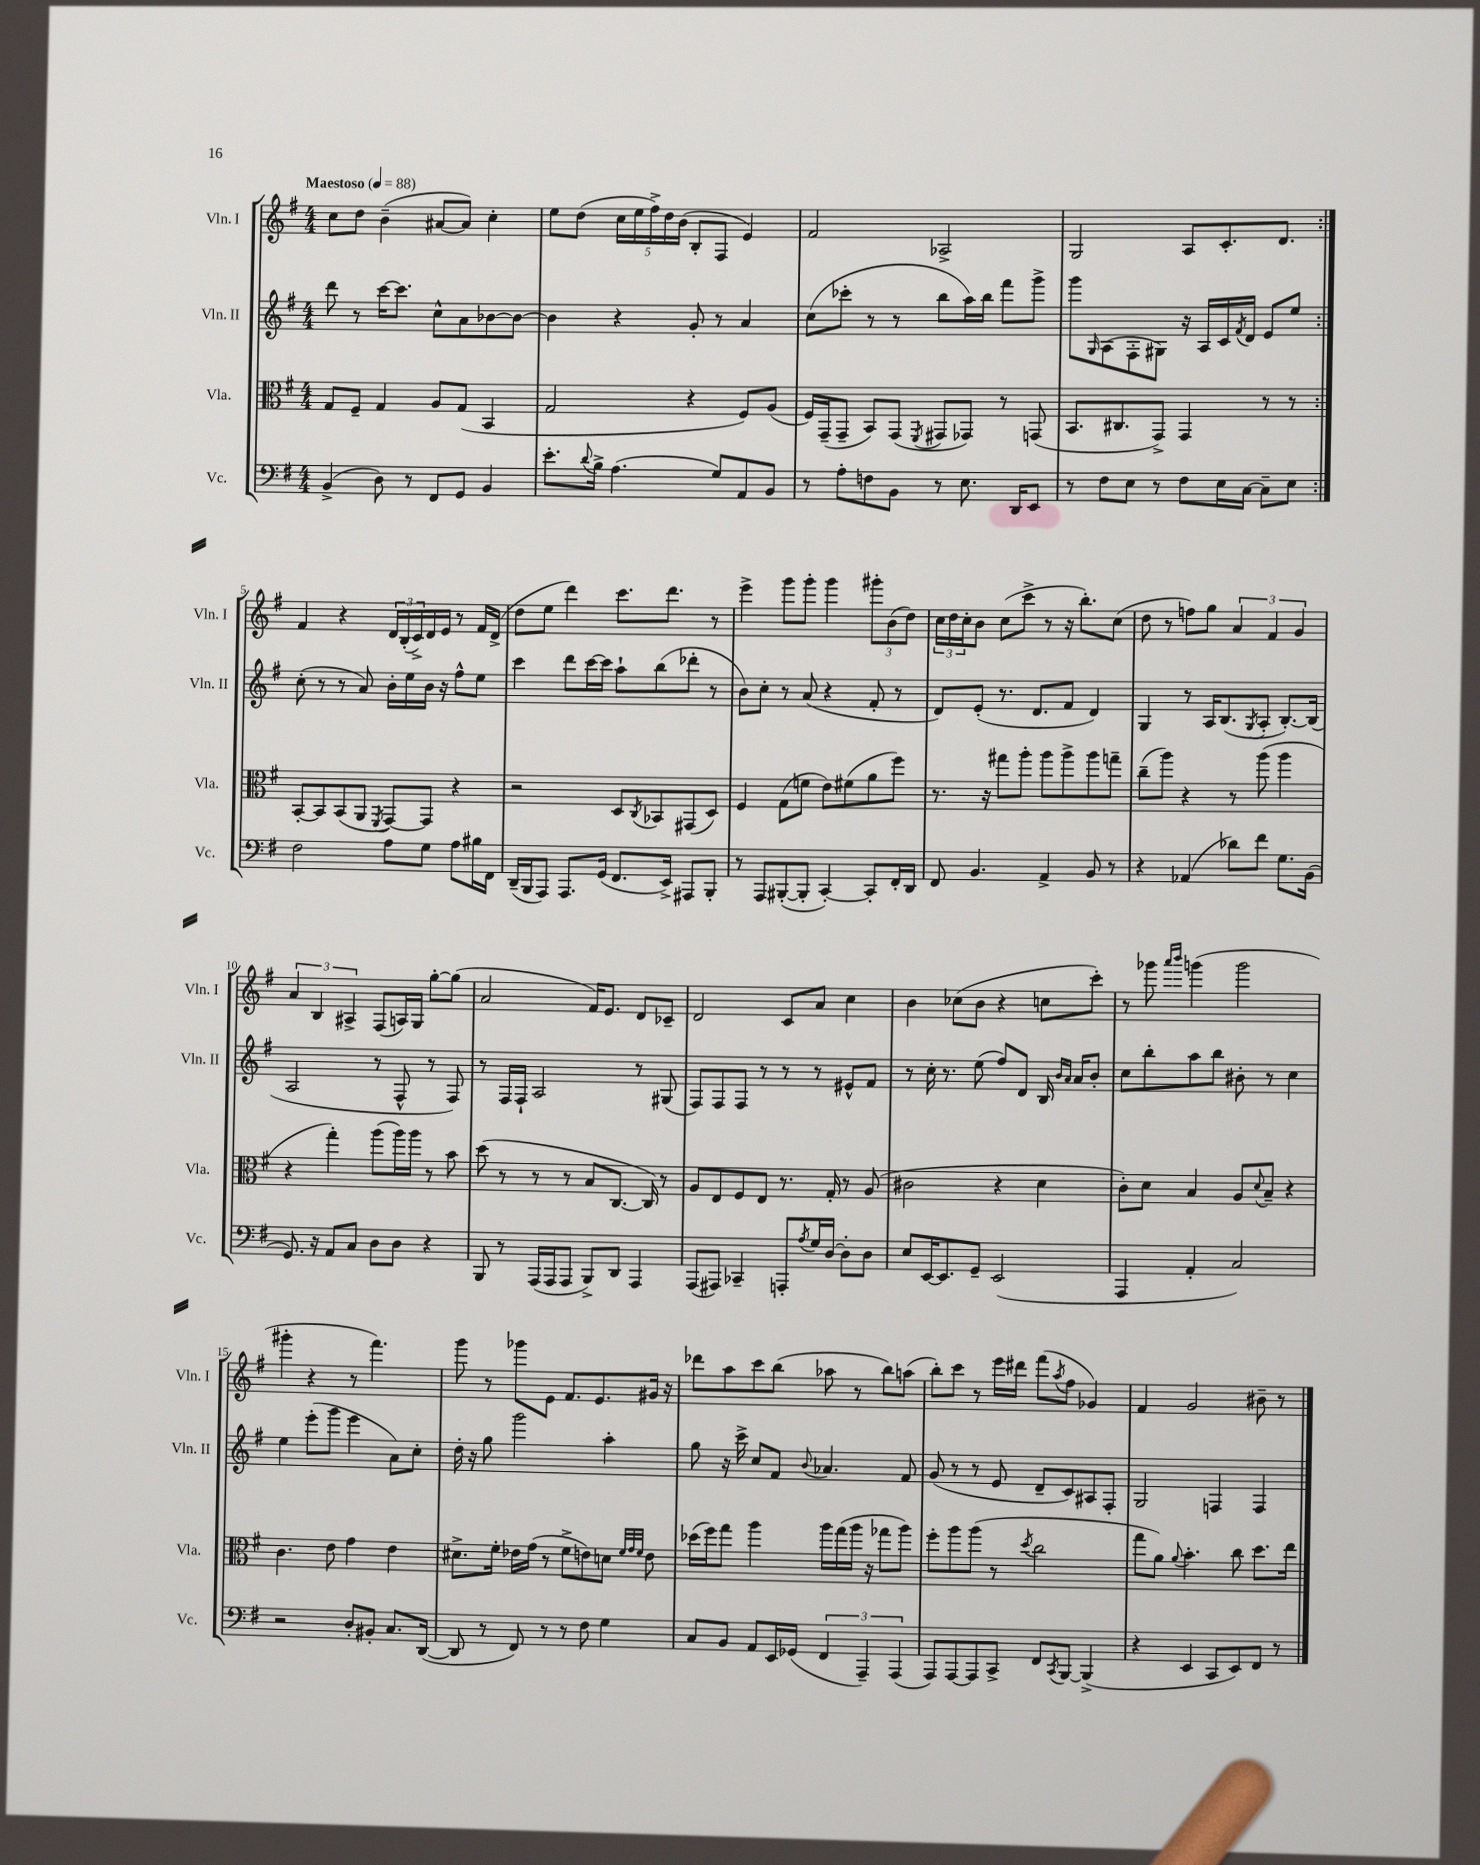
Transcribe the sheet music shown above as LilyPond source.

<<
\new StaffGroup <<
\new Staff = "s0" \with { instrumentName = "Vln. I" shortInstrumentName = "Vln. I" } {
    \clef treble \key g \major \numericTimeSignature \time 4/4 \tempo "Maestoso" 4 = 88
    \repeat volta 2 { c''8 d''8 b'4--( ais'8~ ais'8) c''4-. |
    e''8 d''8( \tuplet 5/4 { c''16 e''16 fis''16->) d''16 b'16( } b8-. fis8 e'4) |
    fis'2 aes2-> |
    g2 a8 c'8.-. d'8. | }
    fis'4 r4 \tuplet 3/2 { d'16 b16-.( c'16->) } d'16 e'16 r8 fis'16 d'16->( |
    d''8 e''8 d'''4) c'''8. d'''8. r8 |
    e'''4-> g'''8 g'''8-. g'''4 \tuplet 3/2 { gis'''8-. b'8( d''8) } |
    \tuplet 3/2 { c''16 d''16 c''16-. } b'8 c''8( c'''8-> r8 r16 b''8.-.) c''8( |
    d''8 r8 f''8) g''8 \tuplet 3/2 { a'4 fis'4 g'4 } |
    \tuplet 3/2 { a'4 b4 ais4-> } fis8( a16) g16 g''8~-. g''8( |
    a'2 fis'16) e'8. d'8 ces'8-- |
    d'2 c'8 a'8 c''4 |
    b'4 ces''8( b'8 r4 c''8 c'''8-.) |
    r8 ges'''8 \grace { a'''16 b'''16 } g'''4( g'''2 |
    gis'''4-. r4 r8 fis'''4.) |
    g'''8 r8 ges'''8 e'8 fis'8. e'8. gis'16 r16 |
    des'''8 a''8 c'''8 b''8( aes''8 r8 b''8) a''8( |
    b''8-.) c'''8 r8 e'''16 dis'''16 fis'''8( \acciaccatura { a''8 } fis''8 ges'4) |
    fis'4 g'2 bis'8-- r8 \bar "|." |
}
\new Staff = "s1" \with { instrumentName = "Vln. II" shortInstrumentName = "Vln. II" } {
    \clef treble \key g \major \numericTimeSignature \time 4/4
    \repeat volta 2 { d'''8 r8 c'''16~ c'''8. c''8-^ a'8 bes'8~ bes'8~ |
    bes'4 r4 g'8-. r8 a'4 |
    c''8( ces'''8-. r8 r8 b''8 a''16) b''16 fis'''8 g'''8-> |
    g'''8 \grace { g16 } a8( fis8-. gis8) r16 a16 c'16 \acciaccatura { fis'8 } d'16 e'8 e''8 | }
    c''8-.( r8 r8 a'8) b'16-. e''16 b'16 r16 fis''8-^ e''8 |
    c'''4 d'''8 c'''16~ c'''16 a''8-! b''8( des'''8-. r8 |
    b'8) c''8-. r8 a'8( r4 fis'8-. r8 |
    d'8) e'8-.( r8. d'8. fis'8 d'4) |
    g4 r8 a16 b8.( \acciaccatura { g8 } a8-. b8.~-.) b16( |
    a2 r8 fis8-^ r8 fis8) |
    r8 fis16 fis16-! a2 r8 gis8( |
    fis8) fis8 fis8 r8 r8 r8 eis'8-^ fis'8 |
    r8 c''16-. r8. e''8( fis''8) d'8 b16 \grace { b'16 a'16 } a'16 b'8-. |
    c''8 b''8-. a''8 b''8 bis'8-. r8 c''4 |
    e''4 e'''8-.( g'''8 e'''4 a'8) c''8-. |
    d''16-. r16 g''8 g'''2 a''4-. |
    g''8 r16 c'''16-> c''8 fis'8 \appoggiatura { b'8 } aes'4. fis'8 |
    g'8( r8 r8 e'8 d'8-- c'8) ais8 fis8-. |
    g2 f4 f4 \bar "|." |
}
\new Staff = "s2" \with { instrumentName = "Vla." shortInstrumentName = "Vla." } {
    \clef alto \key g \major \numericTimeSignature \time 4/4
    \repeat volta 2 { g8 fis8-- g4 a8 g8( b,4 |
    g2 r4 fis8) a8( |
    fis16) g,16--( g,8-- b,8) g,8( \acciaccatura { fis,8 } gis,8 ges,8) r8 g,8( |
    b,8. cis8. g,8->) g,4 r8 r8 | }
    b,8~-. b,8 b,8( a,8 \acciaccatura { fis,8 } g,8~) g,8 r4 |
    r2 d8 \acciaccatura { c8 } bes,8 gis,8( d8) |
    fis4 g8( f'8 e'8) fis'8( a'8 fis''8) |
    r8. r16 gis''8 a''8-. a''8 a''8-> a''8 g''8-- |
    c''8--( a''8) r4 r8 a''8( a''4 |
    r4 g''4-.) a''8( a''16) a''16 r8 b'8 |
    d''8( r8 r8 r8 b8 c8.~ c16) r8 |
    a8 e8 fis8 e8 r8. g16-. r8 a8( |
    cis'2 r4 d'4 |
    c'8-.) d'8 b4 a8 \appoggiatura { d'8 } b8-- r4 |
    c'4. e'8 g'4 e'4 |
    dis'8.-> fis'16-. ees'16 g'16( r8 fis'8-> e'8) d'8 \grace { fis'32 g'32 fis'32 } e'8 |
    des''16( fis''16) g''8 a''4 a''16 g''16( a''16 r16 ges''8 a''8) |
    fis''8-. a''8 a''8( r8 \acciaccatura { d''8 } c''2 |
    g''8 a'8) \appoggiatura { a'8 } b'4.-. c''8 d''8. e''16 \bar "|." |
}
\new Staff = "s3" \with { instrumentName = "Vc." shortInstrumentName = "Vc." } {
    \clef bass \key g \major \numericTimeSignature \time 4/4
    \repeat volta 2 { b,4->( d8) r8 fis,8 g,8 b,4 |
    e'8.-. \appoggiatura { d'8 } b16-> a4.( g8) a,8 b,8 |
    r8 a8-. f8 b,8 r8 e8. d,16 e,8 |
    r8 fis8 e8 r8 fis8 e16 c16~ c8-- e8 | }
    fis2 a8 g8 a8 bis16 fis,16 |
    d,16--( b,,16 a,,8) a,,8. g,16( fis,8. e,16->) ais,,8 b,,8-. |
    r8 a,,8 bis,,8~-.( bis,,8-. c,4~-.) c,8-. fis,16-. d,16 |
    fis,8 b,4. a,4-> b,8 r8 |
    r4 aes,4( des'8) fis'8 g8. b,16( |
    g,8.) r16 a,8 c8 d8 d8 r4 |
    b,,8 r8 a,,16( a,,16 a,,8 b,,8->) d,8 a,,4 |
    a,,8( ais,,8) ces,4-- a,,8-. \acciaccatura { a8 } g16 d16~ d8-. d8 |
    e8 e,16~ e,8. g,8-- e,2( |
    a,,4 a,4-. c2) |
    r2 d8-. bis,8-. c8. d,16~( |
    d,8 r8 fis,8) r8 r8 fis8 g4 |
    c8 b,8 a,8 e,16 ges,16( \tuplet 3/2 { fis,4 a,,4--) a,,4( } |
    a,,8) a,,8~ a,,8 c,8-> fis,8 \acciaccatura { c,8 } b,,8~ b,,4->( |
    r4 e,4 c,8 e,8) fis,8 r8 \bar "|." |
}
>>
>>
